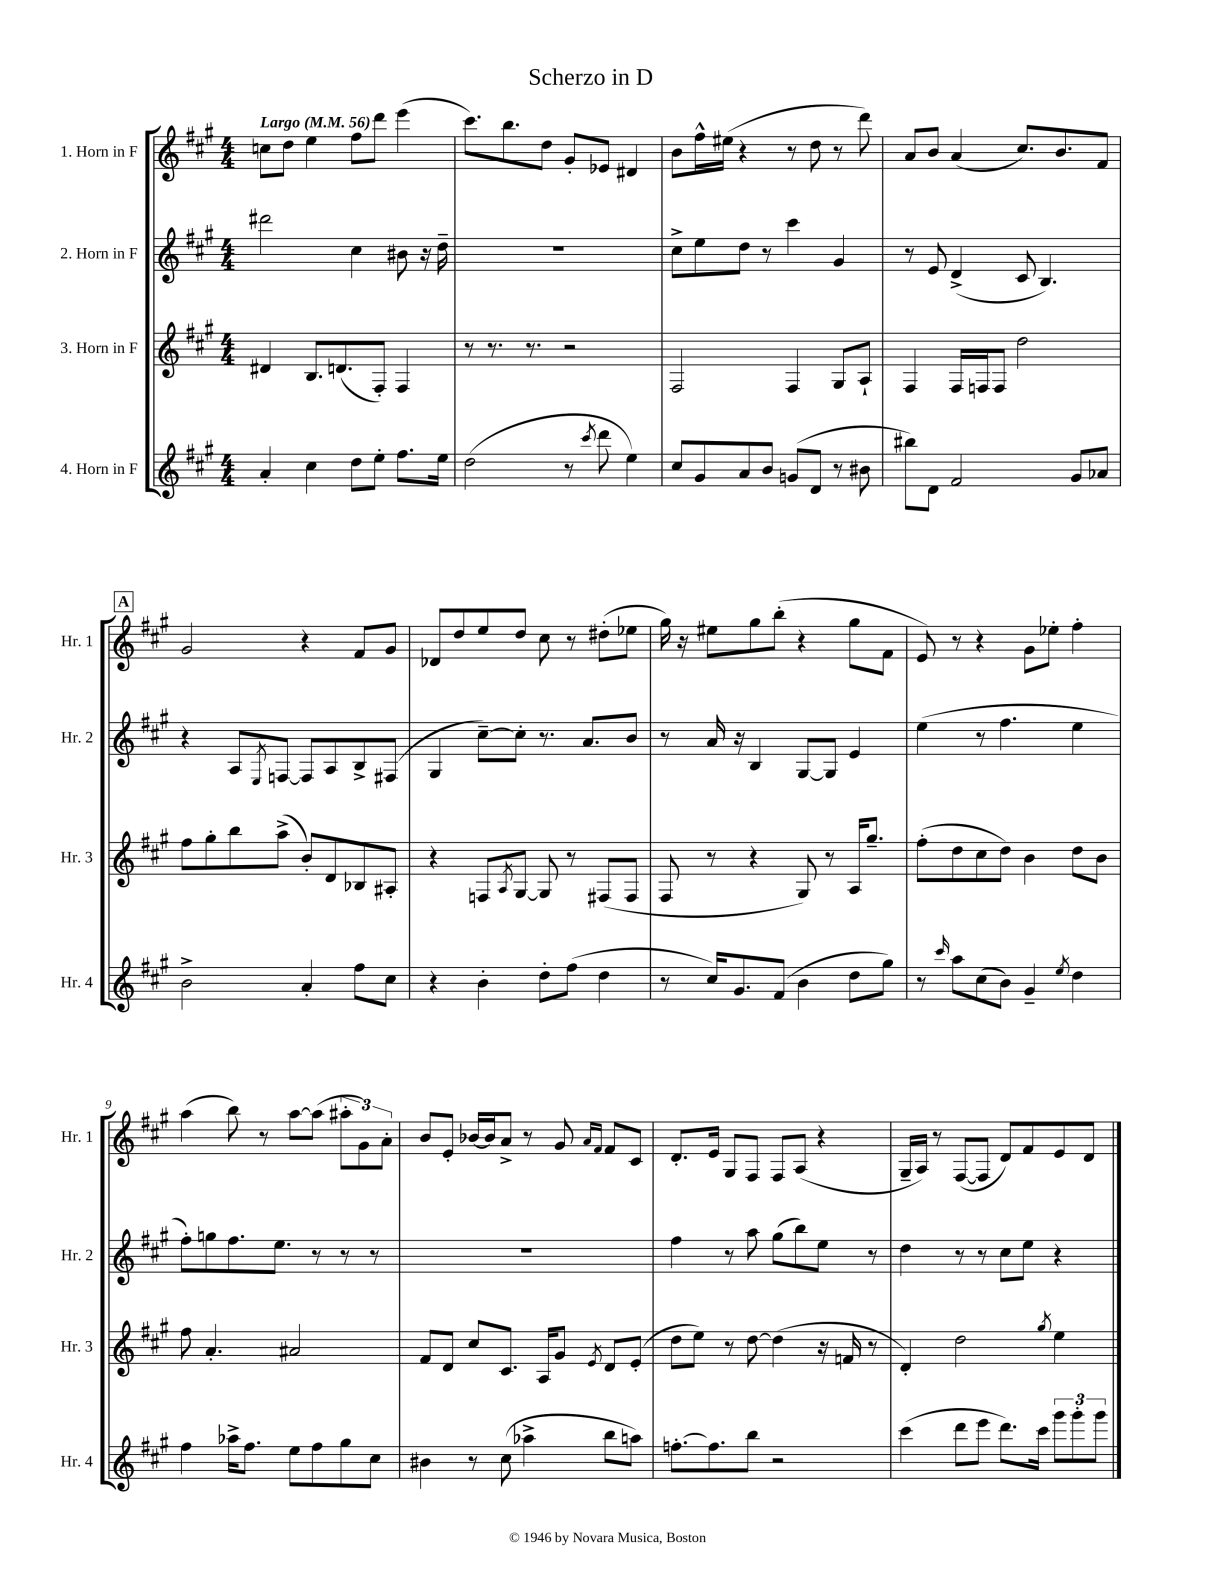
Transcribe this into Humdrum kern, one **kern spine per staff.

**kern	**kern	**kern	**kern
*part4	*part3	*part2	*part1
*staff4	*staff3	*staff2	*staff1
*I"4. Horn in F	*I"3. Horn in F	*I"2. Horn in F	*I"1. Horn in F
*I'Hr. 4	*I'Hr. 3	*I'Hr. 2	*I'Hr. 1
*clefG2	*clefG2	*clefG2	*clefG2
*k[f#c#g#]	*k[f#c#g#]	*k[f#c#g#]	*k[f#c#g#]
*M4/4	*M4/4	*M4/4	*M4/4
*MM56	*MM56	*MM56	*MM56
=1	=1	=1	=1
!	!	!	!LO:TX:a:B:t=Largo
4a'/	4d#X/	2ddd#X\	8ccn\L
.	.	.	8dd\J
4cc#\	8.B/L	.	4ee\
.	(8.dn/	.	.
8dd\L	.	4cc#\	8ff#\L
8ee'\J	8F#'/J)	.	8ddd\J
8.ff#\L	4F#/	8b#X\	(4eee\
.	.	16r	.
16ee\Jk	.	16dd~\	.
=2	=2	=2	=2
(2dd\	8r	1r	8.ccc#\L)
.	8.r	.	.
.	.	.	8.bb\
.	8.r	.	.
.	.	.	8dd\J
8r	2r	.	8g#'/L
8qccc#/	.	.	.
8ddd\	.	.	8e-X/J
4ee\)	.	.	4d#X/
=3	=3	=3	=3
8cc#/L	2F#/	8cc#^\L	8b\L
8g#/	.	8ee\	16ff#^^\L
.	.	.	(16ee#X\JJ
8a/	.	8dd\J	4r
8b/J	.	8r	.
(8gn/L	4F#/	4ccc#\	8r
8d/J	.	.	8dd\
8r	8G#/L	4g#/	8r
8b#X\	8A`/J	.	8ddd\)
=4	=4	=4	=4
8bb#X\L)	4F#/	8r	8a/L
8d\J	.	8e/	8b/J
2f#/	16F#/LL	(4d^/	(4a/
.	16Fn/J	.	.
.	8F/J	.	.
.	2dd\	8c#/	8.cc#/L)
.	.	4.B/)	.
.	.	.	8.b/
8g#/L	.	.	.
8a-X/J	.	.	8f#/J
!!LO:LB:g=z
!!LO:REH:place=s1:t=A
=5	=5	=5	=5
2b^\	8ff#\L	4r	2g#/
.	8gg#'\	.	.
.	8bb\	8A/L	.
.	.	8qE/	.
.	(8aa^\J	[8Fn/J	.
4a'/	8b'/L)	8F/L]	4r
.	8d/	8A/	.
8ff#\L	8B-X/	8B^/	8f#/L
8cc#\J	8A#X'/J	(8F#X/J	8g#/J
=6	=6	=6	=6
4r	4r	4G#/	8d-X/L
.	.	.	8dd/
4b'\	8Fn/L	[8cc#~\L)	8ee/
.	8qA/	.	.
.	[8G#/J	8cc#'\J]	8dd/J
8dd'\L	8G#/]	8.r	8cc#\
(8ff#\J	8r	.	8r
.	.	8.a/L	.
4dd\	(8F#X/L	.	(8dd#X'\L
.	8F#/J	8b/J	8ee-X\J
=7	=7	=7	=7
8r	8F#/	8r	16gg#\)
.	.	.	16r
16cc#/KL)	8r	16a/	8ee#X\L
8.g#/	.	16r	.
.	4r	4B/	8gg#\
(8f#/J	.	.	(8bb'\J
4b\	8G#/)	[8G#/L	4r
.	8r	8G#/J]	.
8dd\L	16A/KL	4e/	8gg#\L
.	8.gg#~/J	.	.
8gg#\J)	.	.	8f#\J
=8	=8	=8	=8
8r	(8ff#'\L	(4ee\	8e/)
16qqccc#/	.	.	.
8aa\L	8dd\	.	8r
(8cc#\	8cc#\	8r	4r
8b\J)	8dd\J)	4.ff#\	.
4g#~/	4b\	.	8g#\L
.	.	.	8ee-X'\J
8qee/	.	.	.
4dd\	8dd\L	4ee\	4ff#'\
.	8b\J	.	.
!!LO:LB:g=z
=9	=9	=9	=9
4ff#\	8ff#\	8ff#'\L)	(4aa\
.	4.a'/	8ggn\	.
16aa-X^\KL	.	8.ff#\	8bb\)
8.ff#\J	.	.	.
.	.	.	8r
.	.	8.ee\J	.
8ee\L	2a#X/	.	[8aa\L
8ff#\	.	8r	(8aa\J]
8gg#\	.	8r	12aa#X'\L
.	.	.	12g#\)
8cc#\J	.	8r	.
.	.	.	12a'\J
=10	=10	=10	=10
4b#X\	8f#/L	1r	8b/L
.	8d/J	.	8e'/J
8r	8cc#/L	.	[16b-X/LL
.	.	.	16b-/J]
(8cc#\	8.c#/J	.	8a^/J
4aa-X^\	.	.	8r
.	16A/KL	.	.
.	8g#/J	.	8g#/
.	.	.	16qqa/LL
.	8qe/	.	16qqf#/JJ
8bb\L	8d/L	.	8f#/L
8aan\J)	(8e'/J	.	8c#/J
=11	=11	=11	=11
[8.ffn'\L	8dd\L	4ff#\	8.d'/L
.	8ee\J)	.	.
8.ff\]	.	.	16e/Jk
.	8r	8r	8G#/L
8bb\J	[8dd\	8aa\	8F#/J
2r	(4dd\]	(8gg#\L	8F#/L
.	.	8bb\)	(8A/J
.	16r	8ee\J	4r
.	16fn/	.	.
.	8r	8r	.
=12	=12	=12	=12
(4ccc#\	4d'/)	4dd\	16G#~/LL
.	.	.	16A/JJ)
.	.	.	8r
8ddd\L	2dd\	8r	([8F#/L
8eee\J	.	8r	8F#/J]
8.ddd\L)	.	8cc#\L	8d/L)
.	.	8ee\J	8f#/
16ccc#\Jk	.	.	.
.	8qgg#/	.	.
12ggg#\L	4ee\	4r	8e/
12ggg#'\	.	.	.
.	.	.	8d/J
12ggg#\J	.	.	.
==	==	==	==
*-	*-	*-	*-
